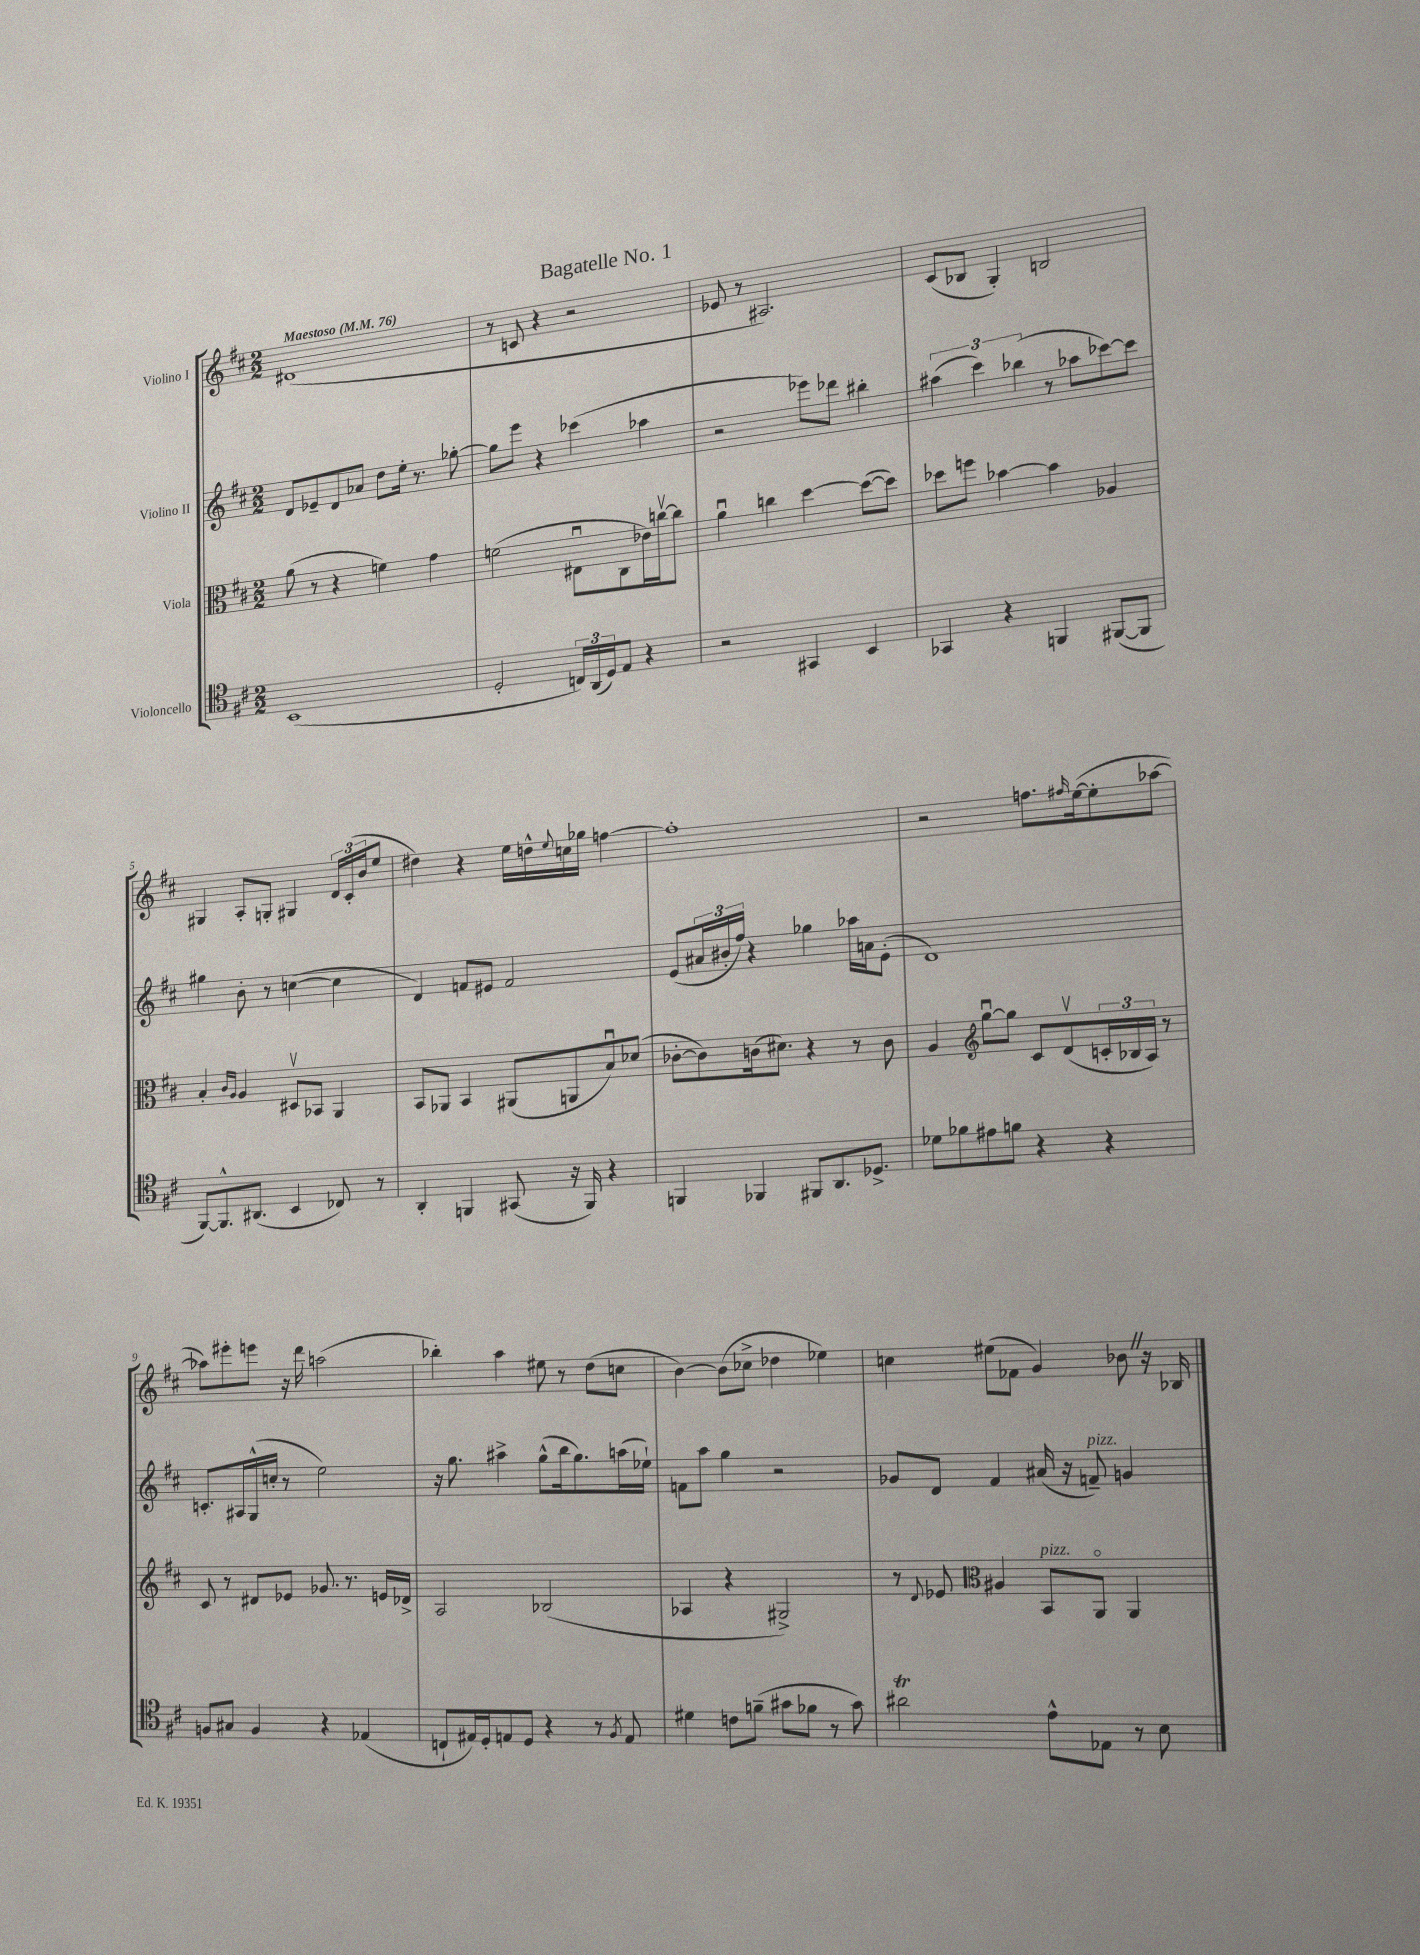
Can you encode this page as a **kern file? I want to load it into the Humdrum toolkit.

**kern	**kern	**kern	**kern
*staff4	*staff3	*staff2	*staff1
*clefC4	*clefC3	*clefG2	*clefG2
*k[f#c#]	*k[f#c#]	*k[f#c#]	*k[f#c#]
*M2/2	*M2/2	*M2/2	*M2/2
*MM76	*MM76	*MM76	*MM76
(1BB	(8a	8d	(1d#
.	8r	8e-~	.
.	4r	8d	.
.	.	8a-	.
.	4f)	8dd	.
.	.	16ee'	.
.	.	8.r	.
.	4g	.	.
.	.	[8gg-'	.
=	=	=	=
2D'	(2f	8gg-]	8r
.	.	8eee	8c
.	.	4r	4r
24C)	8E#u	(4ccc-	2r
(24AA	.	.	.
24D)	.	.	.
8E	8C#	.	.
4r	16e-)	4aa-	.
.	[16ccv	.	.
.	8cc]	.	.
=	=	=	=
2r	4au	2r	8e-
.	.	.	8r
.	4cc	.	2.A#)
4GG#	[4dd	8eee-)	.
.	.	8ddd-	.
4BB	(8dd_	4bb#'	.
.	8dd])	.	.
=	=	=	=
4GG-	8dd-	(6aa#	(8c#
.	8ff	.	8B-
.	.	6ccc#)	.
4r	[4b-	.	4G')
.	.	(6bb-	.
4FF	4b-]	8r	2B
.	.	8aa-	.
([8FF#	4A-	[8ccc-)	.
8FF#]	.	8ccc-]	.
=	=	=	=
[8FF#)	4B'	4gg#	4G#
8.FF#^^]	.	.	.
.	16qqc#	.	.
.	16qqA	.	.
.	4A	8b'	8A'
(8.AA#	.	.	.
.	.	8r	8G'
4BB	8D#v	([4cc	4G#
.	8BB-	.	.
8C-)	4AA	4cc]	24d
.	.	.	(24c#'
.	.	.	24b
8r	.	.	8ee
=	=	=	=
4AA'	8BB	4d)	4dd#)
.	8AA-	.	.
4FF	4BB	8f	4r
.	.	8e#	.
(8GG#	(8AA#	2f	16ee
.	.	.	16dd^^
.	.	.	8qqee
16r	8AA	.	16cc
16FF)	.	.	16gg-
4r	8Bu)	.	[4ff
.	(8d-	.	.
=	=	=	=
4FF	[8c-'	(8e	1ff']
.	8c-])	24a#	.
.	.	24b#'	.
.	.	24ff#)	.
4FF-	(16c	4r	.
.	8.d#)	.	.
8FF#	4r	4gg-	.
8.AA	.	.	.
.	8r	16aa-	.
8.D-^	.	16a	.
.	8c	(8e'	.
=	=	=	=
8d-	4A	1d)	2r
8f-	.	.	.
*	*clefG2	*	*
8e#	[8ggu	.	.
8f	8gg]	.	.
4r	8c#	.	8.ff
.	(8dv	.	.
.	.	.	16qqff#
.	.	.	([16ee
4r	24c'	.	8ee']
.	24B-	.	.
.	24A)	.	.
.	8r	.	[8aa-
=	=	=	=
8F	8c#	8.c'	8aa-])
8G#	8r	.	8eee#'
.	.	16A#	.
4F	8d#	(16G^^	8eee
.	.	16cc'	.
.	8e-	8r	16r
.	.	.	16ddd
4r	8.g-	2ee)	(2aa
.	8.r	.	.
(4E-	.	.	.
.	16e	.	.
.	16d-^	.	.
=	=	=	=
8C`	2A	16r	4bb-')
.	.	8.gg	.
16E#)	.	.	.
16D'	.	.	.
8E	.	4aa#^	4aa
8D	.	.	.
4r	(2B-	(8gg^^	8ee#
.	.	16bb	8r
.	.	8.gg)	.
8r	.	.	(8dd
8qF#	.	.	.
8E	.	(16aa	8cc
.	.	16ee-`)	.
=	=	=	=
4d#	4A-	8f	[4b)
.	.	8aa	.
8c	4r	4gg	(8b]
(8f~	.	.	8cc-^
8g#	2G#^)	2r	4dd-
8f-	.	.	.
8r	.	.	4ee-)
8g#)	.	.	.
=	=	=	=
2a#	8r	8g-	4cc
.	8qqd	.	.
.	8e-	8d	.
*	*clefC3	*	*
.	4A#	4f#	(8ee#
.	.	.	8f-
8e^^	8BB	(16a#	4g)
.	.	16r	.
8E-	8AAo	8f~)	.
8r	4AA	4g	8b-
8B	.	.	16r
.	.	.	16B-
==	==	==	==
*-	*-	*-	*-
